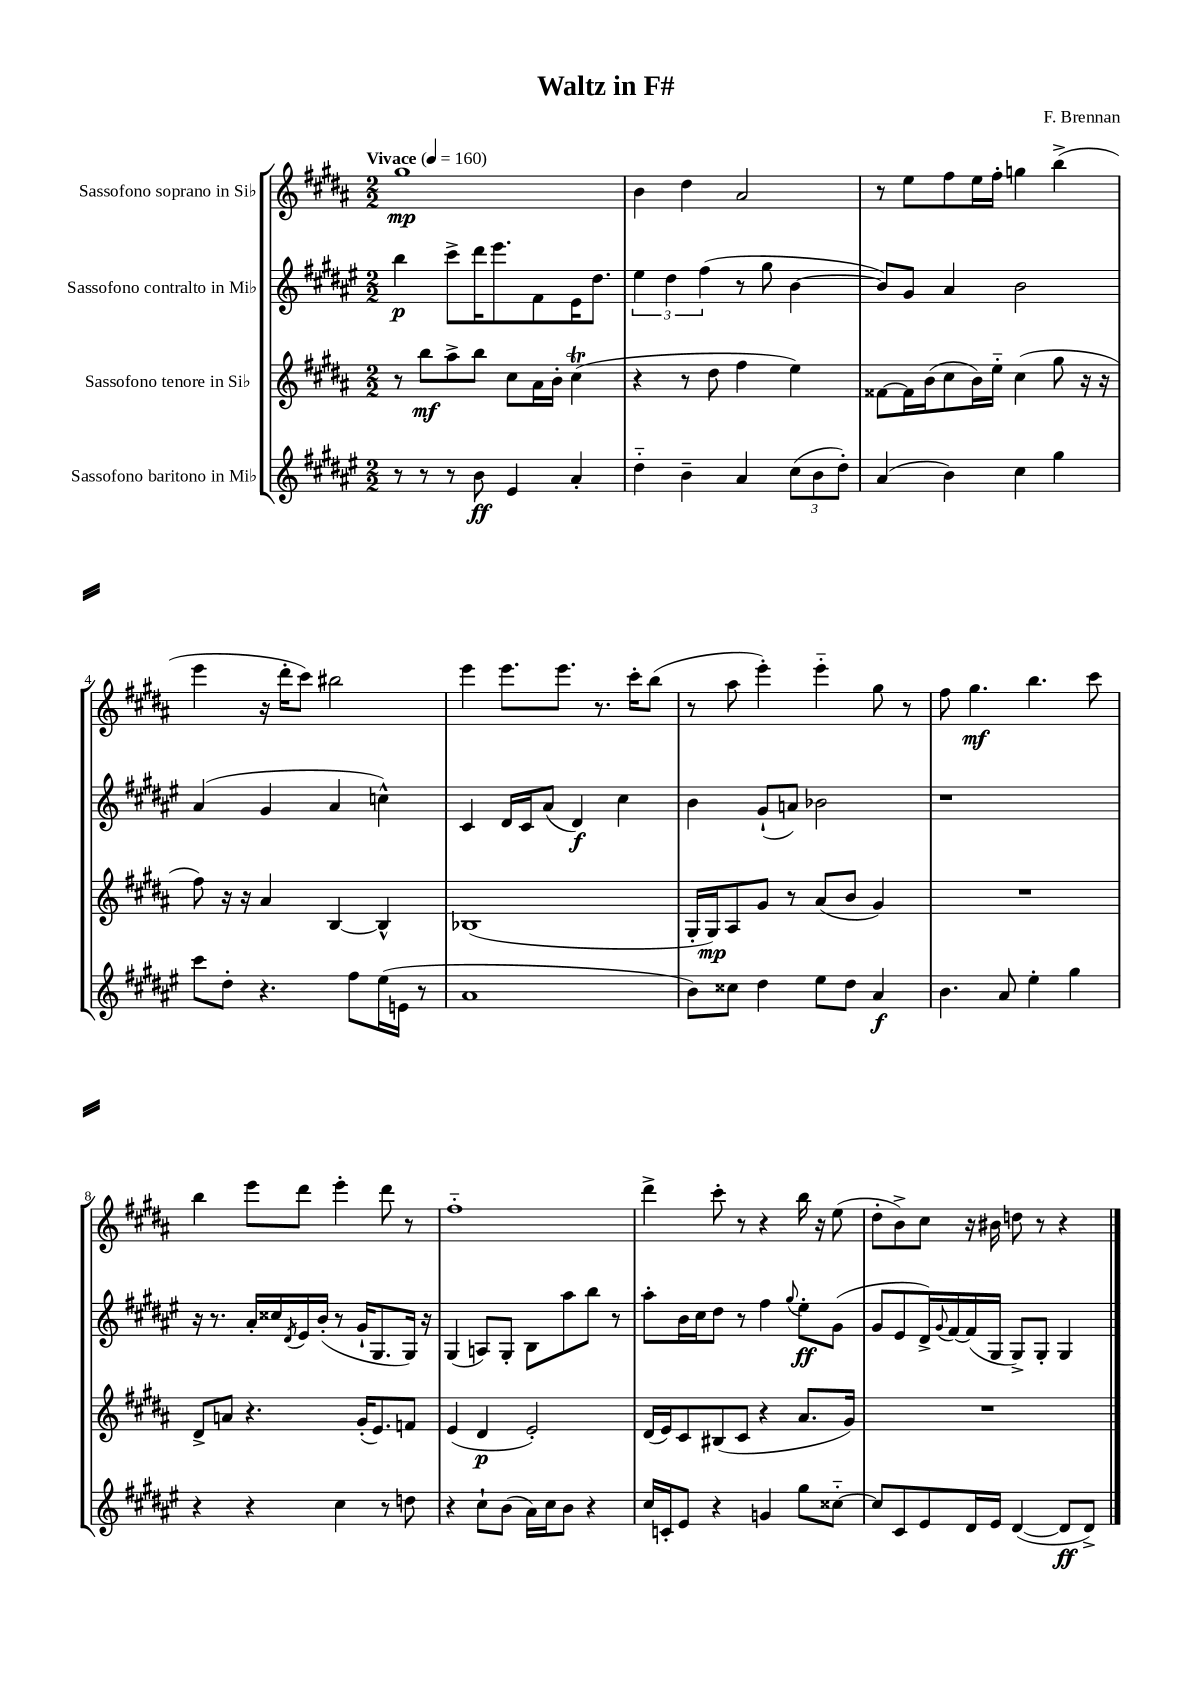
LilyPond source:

\header { title = "Waltz in F#" composer = "F. Brennan" }
<<
\new StaffGroup <<
\new Staff = "s0" \with { instrumentName = "Sassofono soprano in Sib" } {
    \clef treble \key b \major \numericTimeSignature \time 2/2 \tempo "Vivace" 4 = 160
    gis''1\mp |
    b'4 dis''4 ais'2 |
    r8 e''8 fis''8 e''16 fis''16-. g''4 b''4->( |
    e'''4 r16 dis'''16-. cis'''8) bis''2 |
    e'''4 e'''8. e'''8. r8. cis'''16-. b''8( |
    r8 ais''8 e'''4-.) e'''4-_ gis''8 r8 |
    fis''8 gis''4.\mf b''4. cis'''8 |
    b''4 e'''8 dis'''8 e'''4-. dis'''8 r8 |
    fis''1-_ |
    dis'''4-> cis'''8-. r8 r4 b''16 r16 e''8( |
    dis''8-. b'8->) cis''8 r16 bis'16 d''8 r8 r4 \bar "|." |
}
\new Staff = "s1" \with { instrumentName = "Sassofono contralto in Mib" } {
    \clef treble \key fis \major \numericTimeSignature \time 2/2
    b''4\p cis'''8-> dis'''16 eis'''8. fis'8 eis'16 dis''8. |
    \tuplet 3/2 { eis''4 dis''4 fis''4( } r8 gis''8 b'4~ |
    b'8) gis'8 ais'4 b'2 |
    ais'4( gis'4 ais'4 c''4-^) |
    cis'4 dis'16 cis'16 ais'8( dis'4\f) cis''4 |
    b'4 gis'8-!( a'8) bes'2 |
    r1 |
    r16 r8. ais'16-. cisis''16 \acciaccatura { dis'8 } eis'16 b'16-.( r8 gis'16-! gis8. gis16) r16 |
    gis4( a8) gis8-. b8 ais''8 b''8 r8 |
    ais''8-. b'16 cis''16 dis''8 r8 fis''4 \appoggiatura { gis''8 } eis''8-.\ff gis'8( |
    gis'8 eis'8 dis'16->) \appoggiatura { gis'8 } fis'16~ fis'16( gis16 gis8->) gis8-. gis4 \bar "|." |
}
\new Staff = "s2" \with { instrumentName = "Sassofono tenore in Sib" } {
    \clef treble \key b \major \numericTimeSignature \time 2/2
    r8 b''8\mf ais''8-> b''8 cis''8 ais'16 b'16-. cis''4\trill( |
    r4 r8 dis''8 fis''4 e''4) |
    fisis'8~ fisis'16 b'16( cis''8 b'16) e''16-_ cis''4( gis''8 r16 r16 |
    fis''8) r16 r16 ais'4 b4~ b4-^ |
    bes1( |
    gis16-. gis16\mp) ais8 gis'8 r8 ais'8( b'8 gis'4) |
    R1 |
    dis'8-> a'8 r4. gis'16-.( e'8.) f'8 |
    e'4( dis'4\p e'2-.) |
    dis'16( e'16) cis'8 bis8( cis'8 r4 ais'8. gis'16) |
    R1 \bar "|." |
}
\new Staff = "s3" \with { instrumentName = "Sassofono baritono in Mib" } {
    \clef treble \key fis \major \numericTimeSignature \time 2/2
    r8 r8 r8 b'8\ff eis'4 ais'4-. |
    dis''4-_ b'4-- ais'4 \tuplet 3/2 { cis''8( b'8 dis''8-.) } |
    ais'4( b'4) cis''4 gis''4 |
    cis'''8 dis''8-. r4. fis''8 eis''16( e'16 r8 |
    ais'1 |
    b'8) cisis''8 dis''4 eis''8 dis''8 ais'4\f |
    b'4. ais'8 eis''4-. gis''4 |
    r4 r4 cis''4 r8 d''8 |
    r4 cis''8-! b'8( ais'16) cis''16 b'8 r4 |
    cis''16 c'16-. eis'8 r4 g'4 gis''8 cisis''8~-_ |
    cisis''8 cis'8 eis'8 dis'16 eis'16 dis'4~( dis'8\ff dis'8->) \bar "|." |
}
>>
>>
